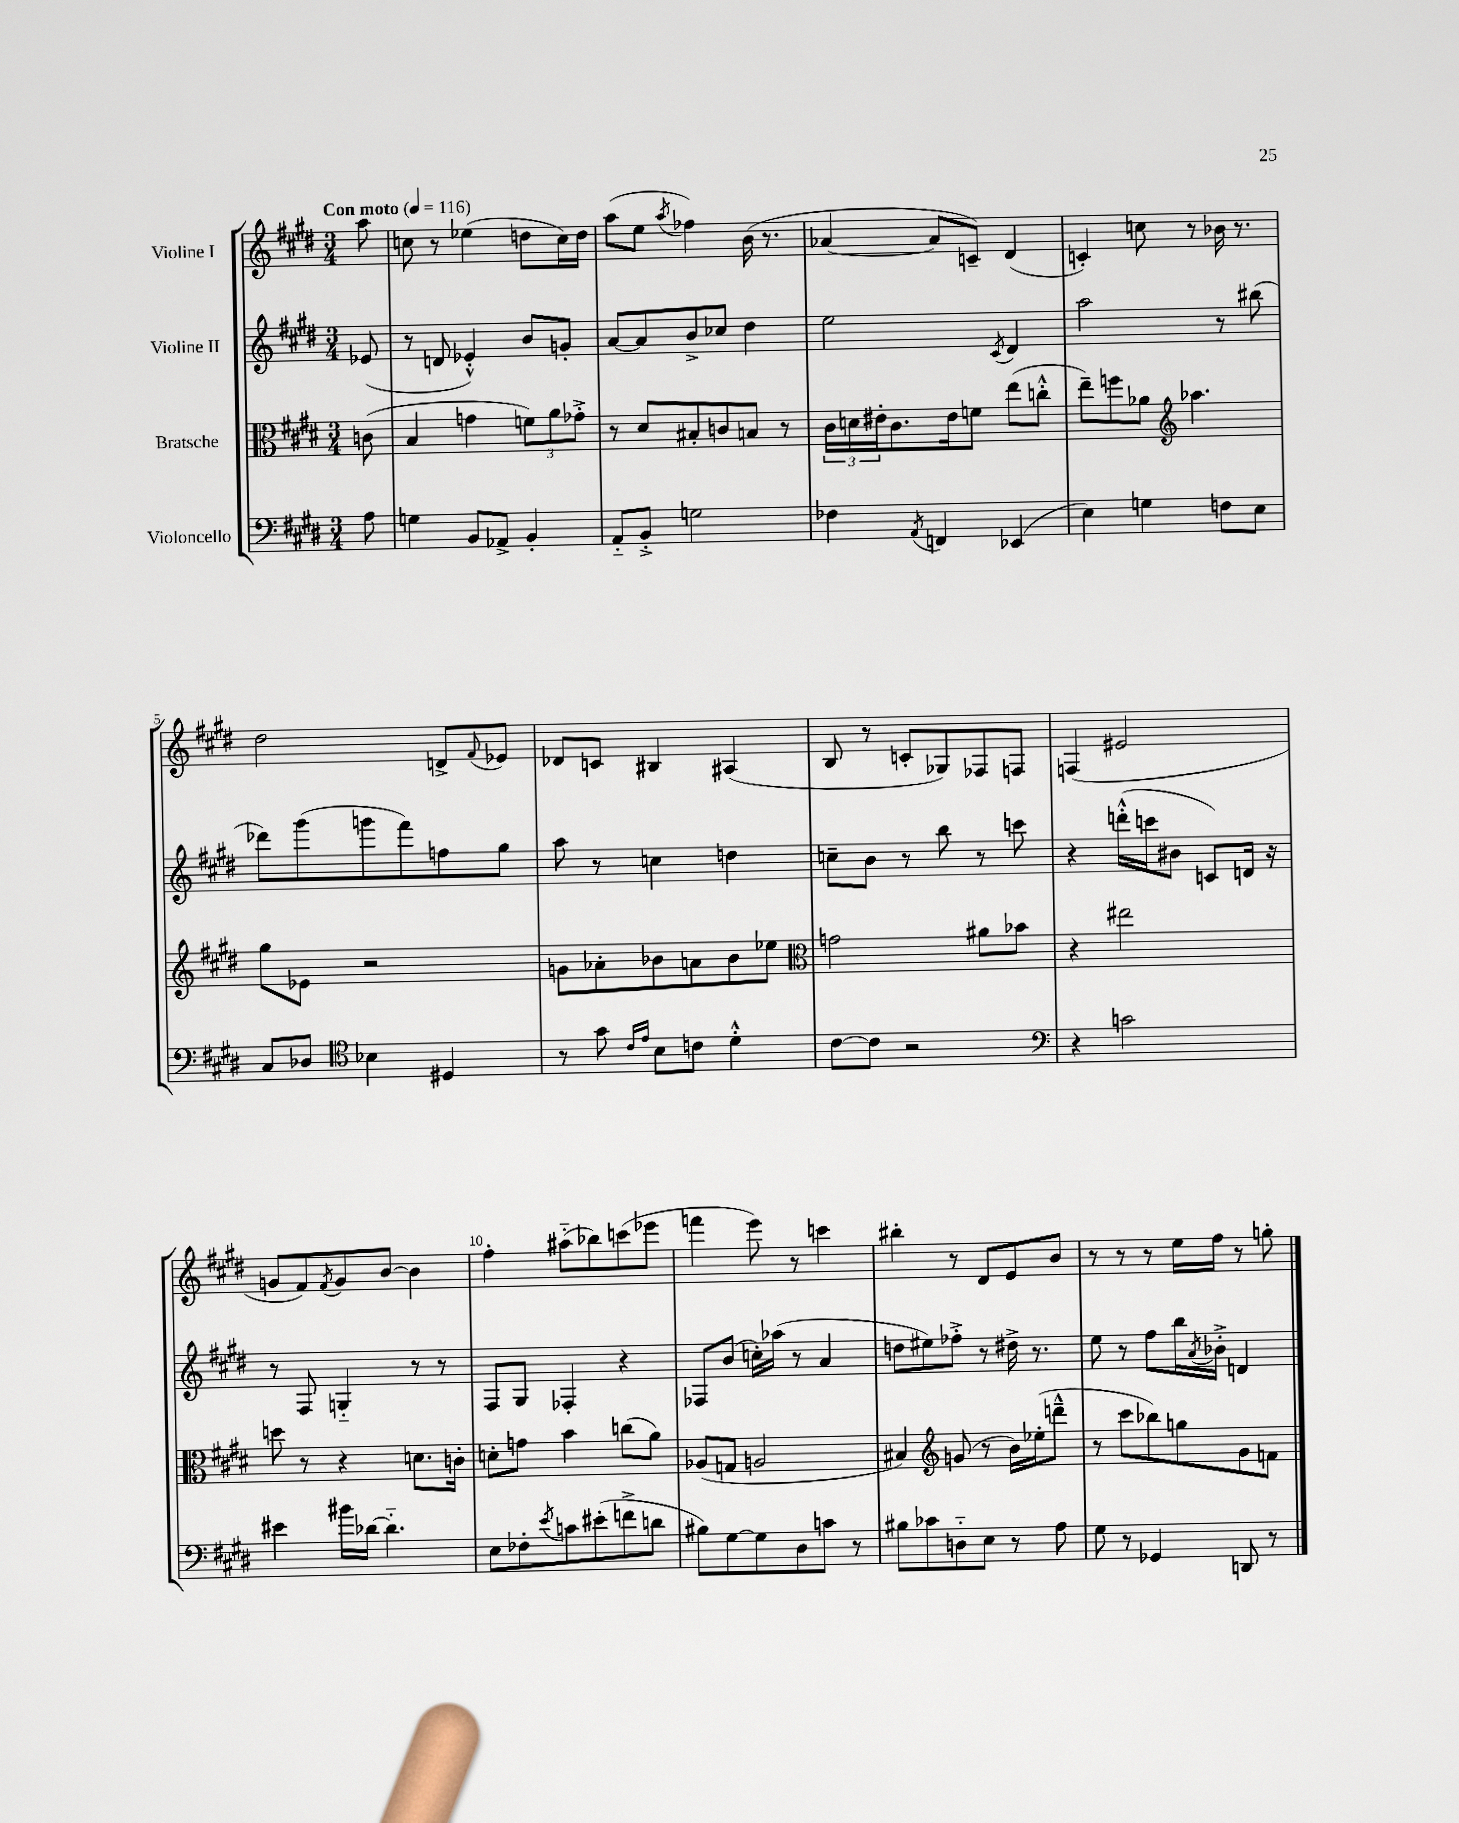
<<
\new StaffGroup <<
\new Staff = "s0" \with { instrumentName = "Violine I" } {
    \clef treble \key e \major \numericTimeSignature \time 3/4 \partial 8 \tempo "Con moto" 4 = 116
    a''8 |
    c''8 r8 ees''4( d''8 c''16) d''16 |
    a''8( e''8 \acciaccatura { a''8 } fes''4) b'16( r8. |
    aes'4~ aes'8 c'8--) dis'4( |
    c'4-.) c''8 r8 bes'16 r8. |
    dis''2 d'8-> \appoggiatura { fis'8 } ees'8 |
    des'8 c'8 bis4 ais4( |
    b8 r8 c'8-. ges8) fes8 f8 |
    f4( eis'2 |
    g'8 fis'8) \acciaccatura { fis'8 } g'8 b'8~ b'4 |
    fis''4-. ais''8-_( bes''8) c'''8( ees'''8 |
    f'''4 e'''8) r8 c'''4 |
    bis''4-. r8 dis'8 e'8 b'8 |
    r8 r8 r8 e''16 fis''16 r8 g''8-. \bar "|." |
}
\new Staff = "s1" \with { instrumentName = "Violine II" } {
    \clef treble \key e \major \numericTimeSignature \time 3/4 \partial 8
    ees'8( |
    r8 d'8 ees'4-.-^) b'8 g'8-. |
    a'8~ a'8 b'8-> ces''8 dis''4 |
    e''2 \acciaccatura { cis'8 } dis'4 |
    a''2 r8 bis''8( |
    des'''8) gis'''8( g'''8 fis'''8) f''8 gis''8 |
    a''8 r8 c''4 d''4 |
    c''8-- b'8 r8 b''8 r8 c'''8 |
    r4 d'''16-.-^( c'''16 bis'8 c'8) d'16 r16 |
    r8 fis8 g4-_ r8 r8 |
    fis8 gis8 fes4-. r4 |
    fes8 b'8( c''16-.) aes''16( r8 a'4 |
    d''8 eis''8) fes''8-.-> r8 dis''16-> r8. |
    e''8 r8 fis''8 b''16 \acciaccatura { a'8 } bes'16-.-> d'4 \bar "|." |
}
\new Staff = "s2" \with { instrumentName = "Bratsche" } {
    \clef alto \key e \major \numericTimeSignature \time 3/4 \partial 8
    c'8( |
    b4 g'4 \tuplet 3/2 { f'8) a'8 ges'8-.-> } |
    r8 dis'8 bis8-. c'8 b8 r8 |
    \tuplet 3/2 { cis'16 d'16 eis'16-. } cis'8. eis'16 f'8 e''8( c''8-.-^ |
    e''8--) f''8 aes'8 \clef treble aes''4. |
    gis''8 ees'8 r2 |
    g'8 aes'8-. bes'8 a'8 bes'8 ees''8 |
    \clef alto g'2 ais'8 bes'8 |
    r4 eis''2 |
    d''8 r8 r4 d'8. c'16-. |
    d'8-. g'8 b'4 c''8( a'8) |
    aes8( g8 a2 |
    bis4) \clef treble g'8( r8 b'16) ees''16-.( d'''8---^ |
    r8 cis'''8 bes''8) g''8 gis'8 f'8 \bar "|." |
}
\new Staff = "s3" \with { instrumentName = "Violoncello" } {
    \clef bass \key e \major \numericTimeSignature \time 3/4 \partial 8
    a8 |
    g4 b,8 aes,8-> b,4-. |
    a,8-_ b,8-.-> g2 |
    fes4 \acciaccatura { a,8 } f,4 ees,4( |
    e4) g4 f8 e8 |
    cis8 des8 \clef tenor bes4 dis4 |
    r8 gis'8 \grace { cis'16 e'16 } b8 c'8 dis'4-.-^ |
    cis'8~ cis'8 r2 |
    \clef bass r4 c'2 |
    eis'4 bis'16 des'16~ des'4.-_ |
    e8 fes8-. \acciaccatura { e'8 } c'8 eis'8-.( f'8-> d'8 |
    bis8) gis8~ gis8 dis8 c'8 r8 |
    bis8 ces'8 d8-_ e8 r8 a8 |
    gis8 r8 ges,4 d,8 r8 \bar "|." |
}
>>
>>
\layout { \context { \Score \override BarNumber.break-visibility = ##(#f #t #t) barNumberVisibility = #(every-nth-bar-number-visible 5) } }
